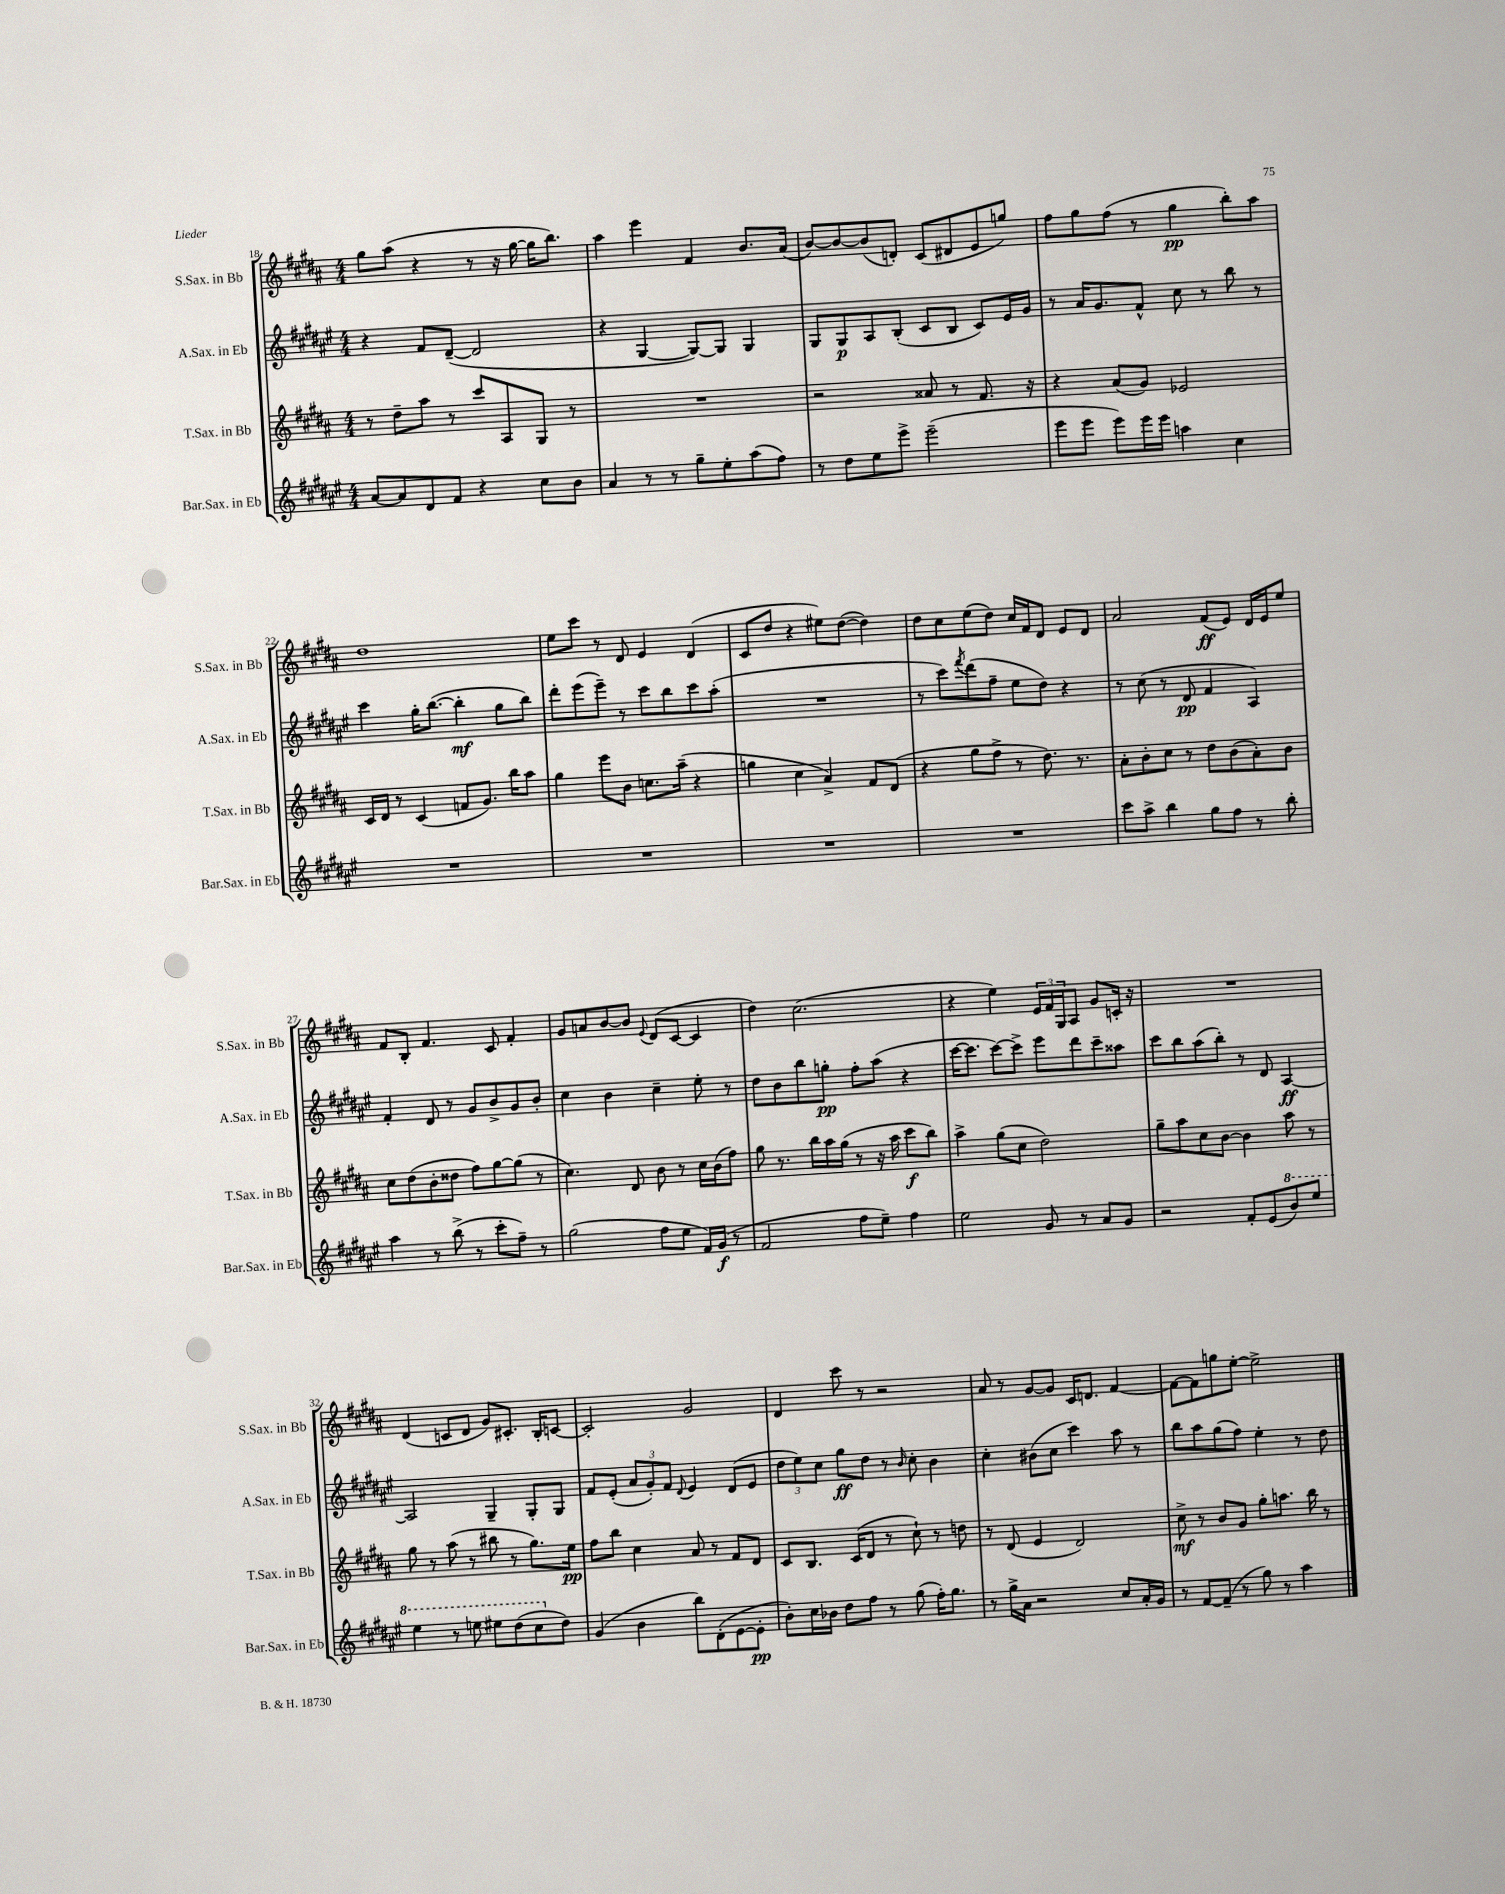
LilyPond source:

<<
\new StaffGroup <<
\new Staff = "s0" \with { instrumentName = "S.Sax. in Bb" shortInstrumentName = "S.Sax. in Bb" } {
    \clef treble \key b \major \numericTimeSignature \time 4/4
    gis''8 ais''8( r4 r8 r16 gis''16~ gis''16 b''8.) |
    ais''4 e'''4 fis'4 b'8. ais'16( |
    b'8~) b'8~ b'8( d'8-.) cis'8( dis'8 e'8 g''8) |
    fis''8 gis''8 fis''8( r8 gis''4\pp b''8-.) ais''8 |
    dis''1 |
    e''8 cis'''8 r8 dis'8 e'4 dis'4( |
    cis'8 dis''8 r4 eis''8) dis''8~( dis''4) |
    dis''8 cis''8 e''8( dis''8) cis''16 fis'16 dis'8 e'8 dis'8 |
    ais'2 fis'8\ff( e'8) dis'16 e'16 e''8 |
    fis'8 b8-. fis'4. cis'8 fis'4-. |
    gis'8 a'8 b'8~ b'8 \appoggiatura { e'8 } dis'8( cis'8~ cis'4 |
    dis''4) cis''2.( |
    r4 e''4) \tuplet 3/2 { e'16 fis'16 gis16 } ais8 gis'8 c'16-. r16 |
    R1 |
    dis'4( c'8 dis'8 gis'8) cis'8.-. b16-. c'8~ |
    c'2-. gis'2 |
    dis'4 cis'''8 r8 r2 |
    ais'8 r8 gis'8~ gis'8 cis'16 d'8. fis'4~ |
    fis'8~ fis'8 g''8 e''8~-. e''2-> \bar "|." |
}
\new Staff = "s1" \with { instrumentName = "A.Sax. in Eb" shortInstrumentName = "A.Sax. in Eb" } {
    \clef treble \key fis \major \numericTimeSignature \time 4/4
    r4 fis'8 dis'8~--( dis'2 |
    r4 gis4~ gis8~) gis8 gis4 |
    gis8 gis8\p ais8 b8-.( cis'8 b8 cis'8) eis'16 gis'16 |
    r8 ais'16 gis'8. fis'8-^ cis''8 r8 b''8 r8 |
    cis'''4 gis''16-. b''8.~( b''4-.\mf gis''8 b''8) |
    dis'''8-. eis'''8( eis'''8--) r8 cis'''8 b''8 cis'''8 ais''8-.( |
    R1 |
    r8 cis'''8) \acciaccatura { fis'''8 } dis'''8( fis''8-- eis''8 dis''8) r4 |
    r8 cis''8( r8 dis'8\pp fis'4 ais4) |
    fis'4-. dis'8 r8 gis'8 b'8-> gis'8 b'8-. |
    cis''4 b'4 cis''4-- eis''8-. r8 |
    dis''8 b'8 b''8 g''8-.\pp fis''8-. ais''8( r4 |
    cis'''16~ cis'''8. cis'''8~) cis'''8-> eis'''8 dis'''8 cis'''8-- aisis''8 |
    cis'''8 b''8 ais''8( b''8-.) r8 dis'8 ais4~\ff |
    ais2 gis4-- gis8-. gis8 |
    fis'8 eis'8-.( \tuplet 3/2 { ais'8 gis'8-.) fis'8 } \appoggiatura { dis'8 } eis'4 dis'8( eis'8 |
    \tuplet 3/2 { dis''8 eis''8) cis''8 } gis''8\ff dis''8 r8 \grace { b'16 } cis''8-. b'4 |
    cis''4-. bis'8( cis''8 cis'''4) ais''8 r8 |
    b''8 ais''8 gis''8( fis''8) eis''4-. r8 dis''8 \bar "|." |
}
\new Staff = "s2" \with { instrumentName = "T.Sax. in Bb" shortInstrumentName = "T.Sax. in Bb" } {
    \clef treble \key b \major \numericTimeSignature \time 4/4
    r8 dis''8-- ais''8 r8 cis'''8 ais8 gis8 r8 |
    R1 |
    r2 aisis'8 r8 fis'8. r16 |
    r4 ais'8( gis'8) ees'2 |
    cis'16 dis'16 r8 cis'4( f'8 gis'8.) b''16 ais''8 |
    gis''4 e'''8 b'8 c''8. ais''16--( r4 |
    g''4 cis''4 ais'4->) fis'8 dis'8( |
    r4 gis''8 fis''8-> r8 dis''8.) r8. |
    ais'8-. b'8-. cis''8 r8 dis''8 b'8( ais'8-.) b'8 |
    cis''8 dis''8( b'8-. disis''8 fis''8) gis''8~ gis''8( r8 |
    cis''4.) dis'8 b'8 r8 cis''16 b'16( fis''8) |
    gis''8 r8. b''16 ais''16 gis''16( r8 r16 ais''16 cis'''8\f b''8) |
    ais''4-> gis''8( cis''8 dis''2) |
    gis''8-- ais''8 cis''8 b'8~ b'4 ais''8 r8 |
    gis''8 r8 ais''8( r8 bis''8 r8 gis''8.) e''16\pp |
    fis''8 b''8 cis''4 ais'8 r8 fis'8 dis'8 |
    cis'8 b8. cis'16( dis'8 r8 cis''8-!) r8 d''8 |
    r8 dis'8( e'4 dis'2) |
    cis''8->\mf r8 b'8 gis'8 gis''8-. a''8. b''16 r8 \bar "|." |
}
\new Staff = "s3" \with { instrumentName = "Bar.Sax. in Eb" shortInstrumentName = "Bar.Sax. in Eb" } {
    \clef treble \key fis \major \numericTimeSignature \time 4/4
    ais'8~ ais'8 dis'8 fis'8 r4 cis''8 b'8 |
    ais'4 r8 r8 gis''8-- eis''8-. ais''8( fis''8) |
    r8 dis''8 eis''8 eis'''8-> eis'''2--( |
    eis'''8 eis'''8 eis'''8) eis'''16 eis'''16 a''4 cis''4 |
    R1 |
    R1 |
    R1 |
    R1 |
    cis'''8 ais''8-> b''4 gis''8 fis''8 r8 b''8-. |
    ais''4 r8 b''8->( r8 cis'''8-. fis''8--) r8 |
    gis''2( fis''8 eis''8 fis'16) gis'16\f( r8 |
    fis'2 fis''8 eis''8--) fis''4 |
    eis''2 gis'8 r8 ais'8 gis'8 |
    r2 fis'8-. eis'8( \ottava #1 b''8) eis'''8 |
    eis'''4 r8 e'''8 eis'''8 dis'''8( cis'''8 \ottava #0 dis''8) |
    gis'4( b'4 b''8) dis'8-.( eis'8~ eis'8-.\pp |
    b'8-.) cis''16 bes'16 dis''8 fis''8 r8 gis''8( fis''16-.) gis''8. |
    r8 gis''16-> ais'16 r2 cis''8 ais'16-. gis'16 |
    r8 fis'8~ fis'8--( r8 gis''8) r8 ais''4 \bar "|." |
}
>>
>>
\layout { \context { \Score currentBarNumber = #18 } }
